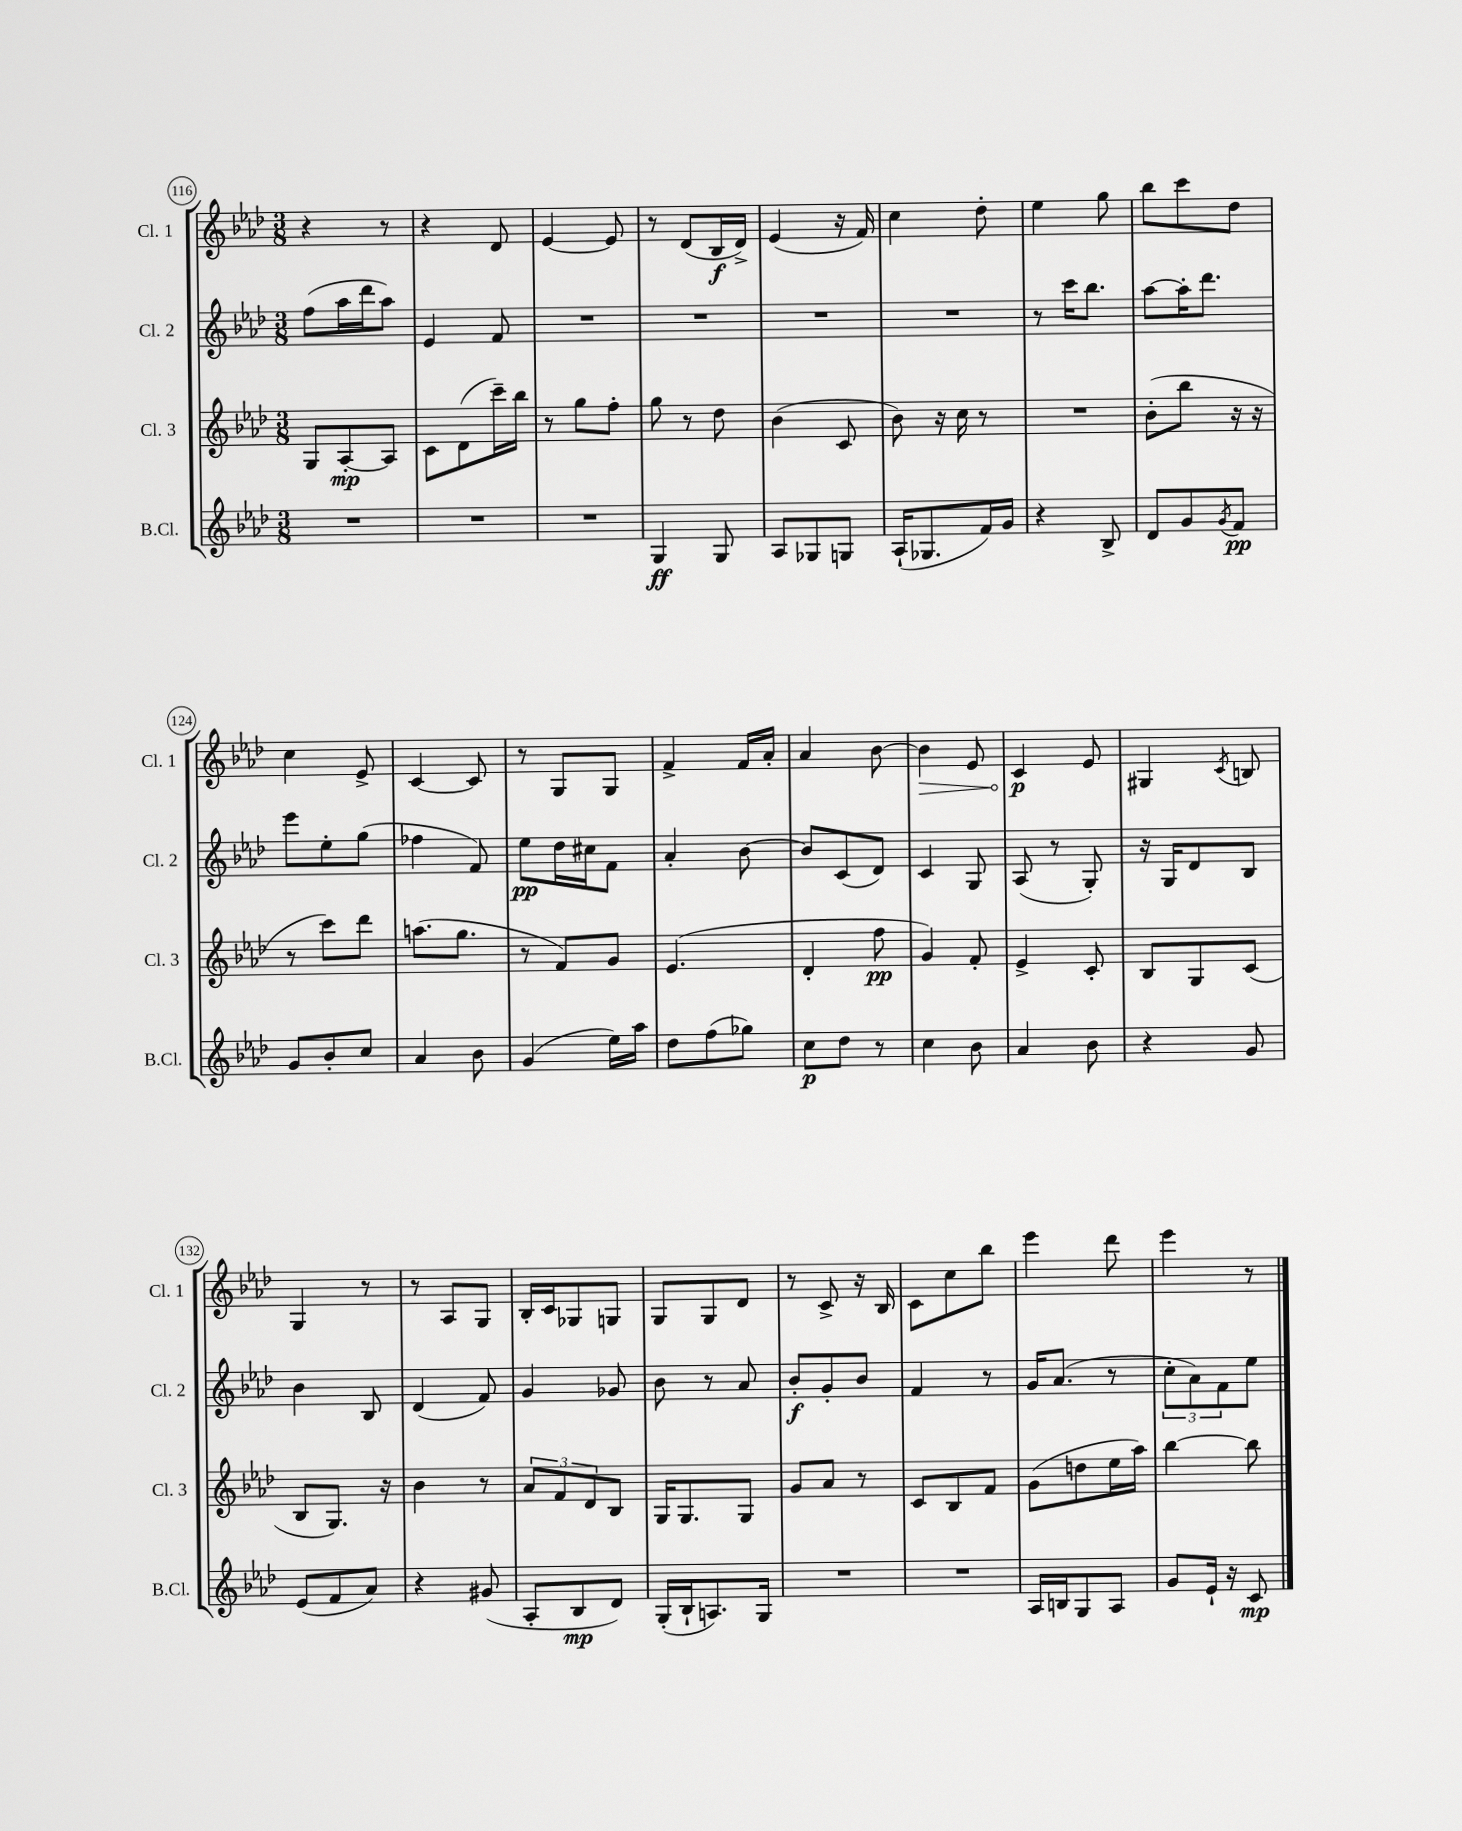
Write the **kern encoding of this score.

**kern	**kern	**kern	**kern
*staff4	*staff3	*staff2	*staff1
*clefG2	*clefG2	*clefG2	*clefG2
*k[b-e-a-d-]	*k[b-e-a-d-]	*k[b-e-a-d-]	*k[b-e-a-d-]
*M3/8	*M3/8	*M3/8	*M3/8
4.r	8G/L	(8ff\L	4r
.	[8A-'/	16aa-\L	.
.	.	16ddd-\J	.
.	8A-/]J	8aa-\J)	8r
=	=	=	=
4.r	8c\L	4e-/	4r
.	(8d-\	.	.
.	16ccc~\L)	8f/	8d-/
.	16bb-\JJ	.	.
=	=	=	=
4.r	8r	4.r	[4e-/
.	8gg\L	.	.
.	8ff'\J	.	8e-/]
=	=	=	=
4G/	8gg\	4.r	8r
.	8r	.	(8d-/L
8G/	8dd-\	.	16B-/L
.	.	.	16d-^/JJ)
=	=	=	=
8A-/L	(4b-\	4.r	(4e-/
8G-/	.	.	.
8G/J	8c/	.	16r
.	.	.	16f/)
=	=	=	=
(16A-`/LK	8b-\)	4.r	4cc\
8.G-/	.	.	.
.	16r	.	.
.	16cc\	.	.
16f/L)	8r	.	8dd-'\
16g/JJ	.	.	.
=	=	=	=
4r	4.r	8r	4ee-\
.	.	16ccc\LK	.
.	.	8.bb-\J	.
8B-^/	.	.	8gg\
=	=	=	=
8d-/L	(8b-'\L	[8aa-\L	8bb-\L
8g/	8bb-\J	16aa-'\]K	8ccc\
.	.	8.ddd-\J	.
8qg/	.	.	.
8f/J	16r	.	8dd-\J
.	16r	.	.
=	=	=	=
8g/L	8r	8eee-\L	4cc\
8b-'/	8ccc\L)	8ee-'\	.
8cc/J	8ddd-\J	(8gg\J	8e-^/
=	=	=	=
4a-/	(8.aa\L	4ff-\	[4c/
.	8.gg\J	.	.
8b-\	.	8f/)	8c/]
=	=	=	=
(4g/	8r	8ee-\L	8r
.	8f/L)	16dd-\L	8G/L
.	.	16cc#\J	.
16ee-\LL)	8g/J	8f\J	8G/J
16aa-\JJ	.	.	.
=	=	=	=
8dd-\L	(4.e-/	4a-'/	4f^/
(8ff\	.	.	.
8gg-\J)	.	[8b-\	16f/LL
.	.	.	16a-'/JJ
=	=	=	=
8cc\L	4d-'/	8b-/]L	4a-/
8dd-\J	.	(8c/	.
8r	8ff\	8d-/J)	[8b-\
=	=	=	=
4cc\	4g/)	4c/	4b-\]
8b-\	8f'/	8G/	8e-/
=	=	=	=
4a-/	4e-^/	(8A-/	4c/
.	.	8r	.
8b-\	8c'/	8G'/)	8e-/
=	=	=	=
4r	8B-/L	16r	4G#/
.	.	16G/LK	.
.	8G/	8d-/	.
.	.	.	8qc/
8g/	(8c/J	8B-/J	8B/
=	=	=	=
(8e-/L	8B-/L	4b-\	4G/
8f/	8.G/J)	.	.
8a-/J)	.	8B-/	8r
.	16r	.	.
=	=	=	=
4r	4b-\	(4d-/	8r
.	.	.	8A-/L
(8g#/	8r	8f/)	8G/J
=	=	=	=
8A-'/L	12a-/L	4g/	16B-'/LL
.	.	.	16c/J
.	12f/	.	.
8B-/	.	.	8G-/
.	12d-/	.	.
8d-/J)	8B-/J	8g-/	8G/J
=	=	=	=
(16G'/LL	16G/LK	8b-\	8G/L
16B-`/J	8.G/	.	.
8.A/)	.	8r	8G/
.	8G/J	8a-/	8d-/J
16G/Jk	.	.	.
=	=	=	=
4.r	8g/L	8b-'/L	8r
.	8a-/J	8g'/	8c^/
.	8r	8b-/J	16r
.	.	.	16B-/
=	=	=	=
4.r	8c/L	4f/	8c\L
.	8B-/	.	8cc\
.	8f/J	8r	8bb-\J
=	=	=	=
16A-/LL	(8g\L	16g/LK	4eee-\
16B/J	.	(8.a-/J	.
8G/	8dd\	.	.
8A-/J	16ee-\L	8r	8ddd-\
.	16aa-\JJ)	.	.
=	=	=	=
8g/L	[4bb-\	12cc'\L	4eee-\
.	.	12a-\)	.
16e-`/Jk	.	.	.
.	.	12f\	.
16r	.	.	.
8c/	8bb-\]	8ee-\J	8r
==	==	==	==
*-	*-	*-	*-
